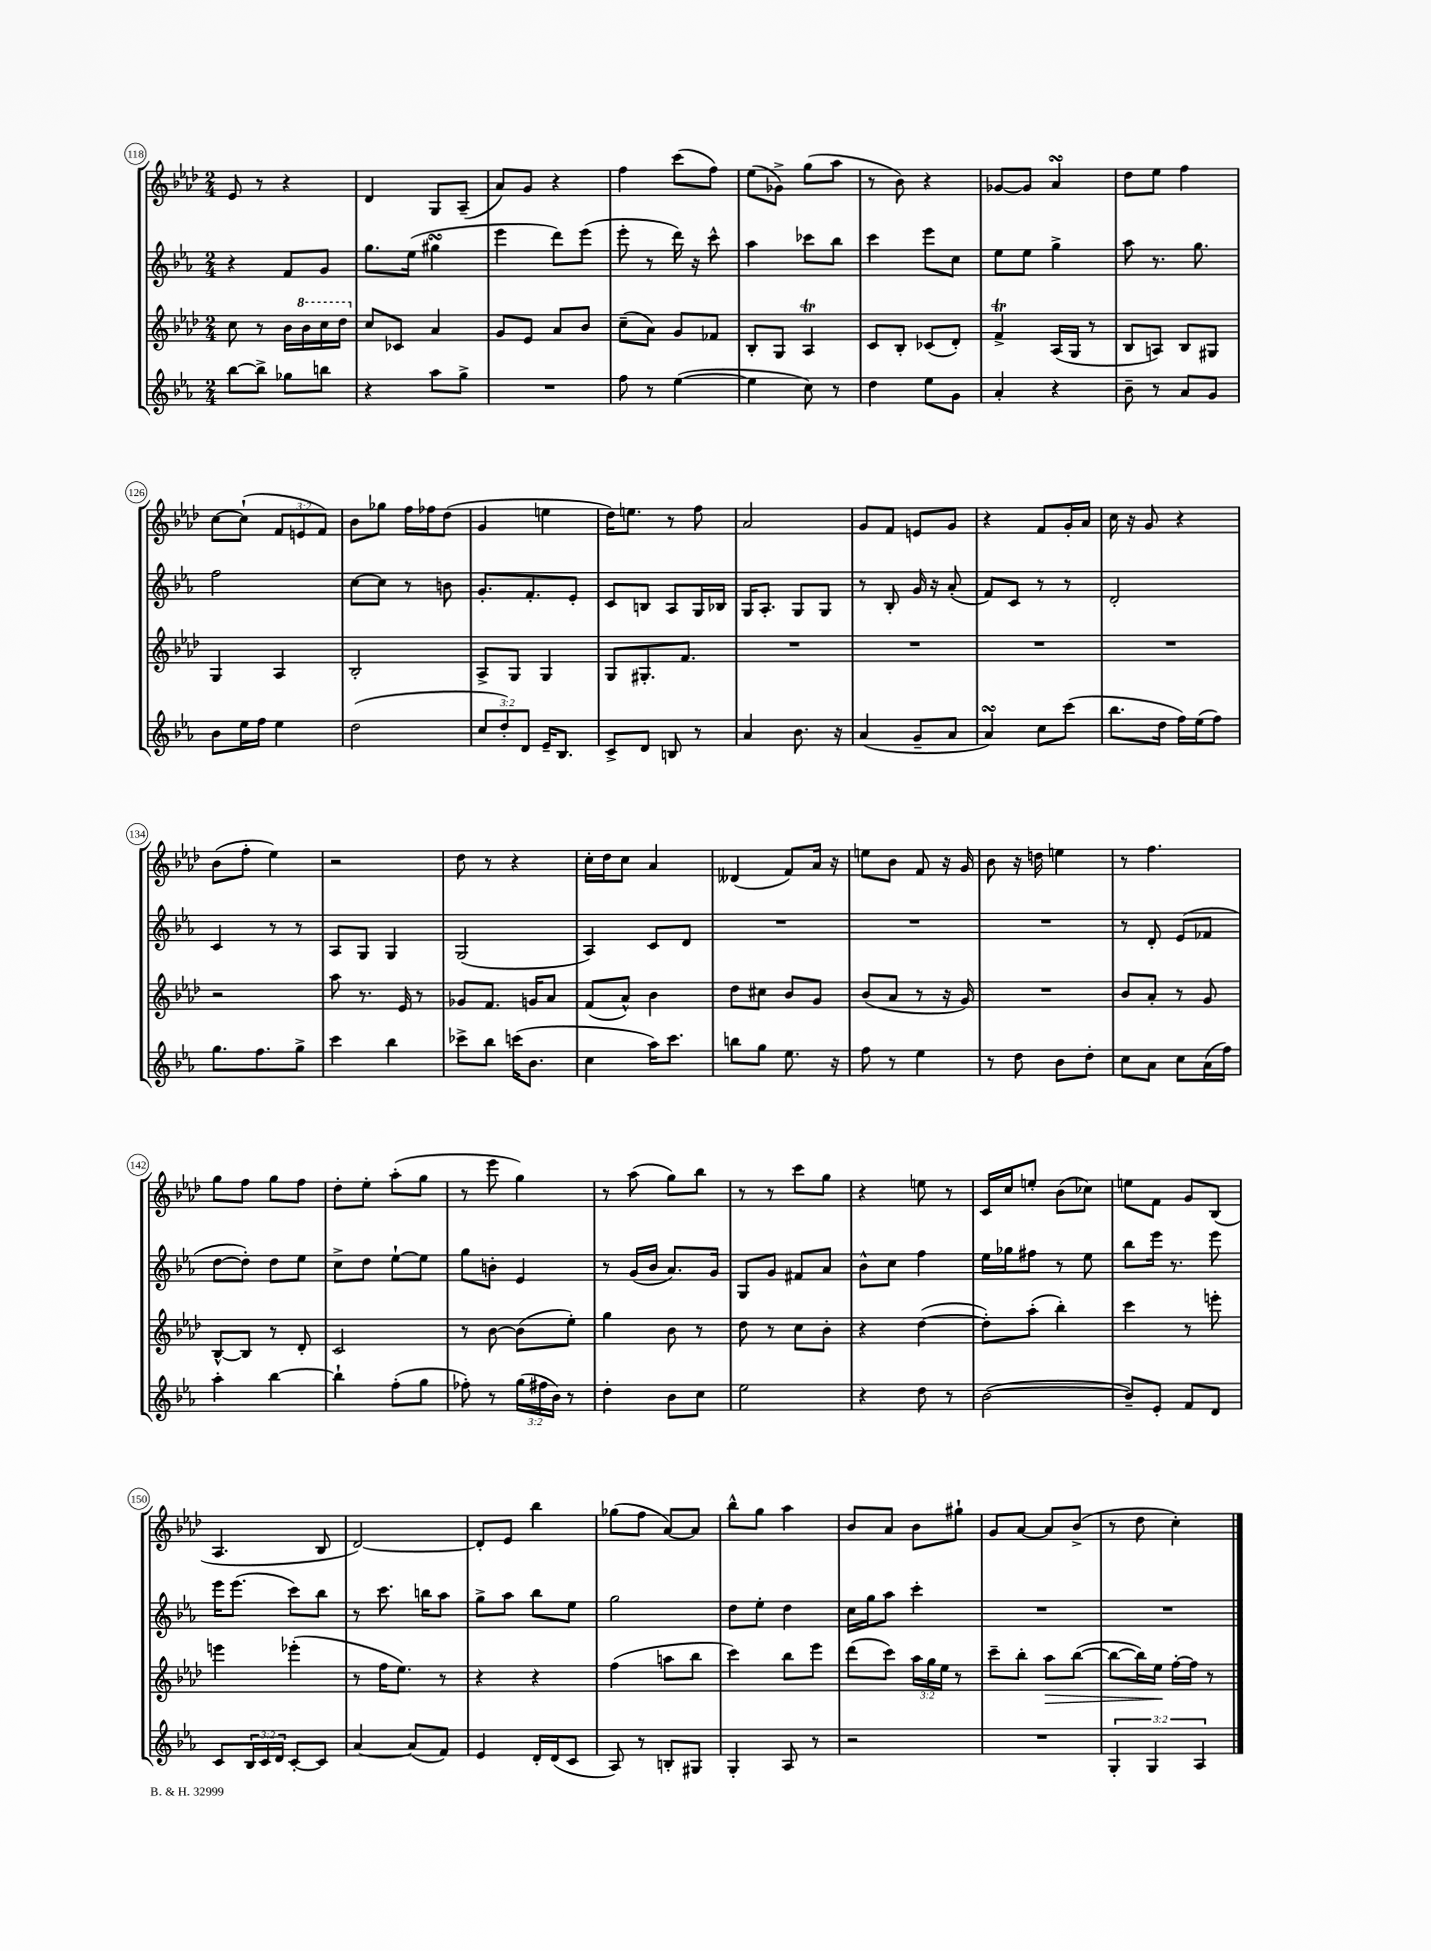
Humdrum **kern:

**kern	**kern	**kern	**kern
*staff4	*staff3	*staff2	*staff1
*clefG2	*clefG2	*clefG2	*clefG2
*k[b-e-a-]	*k[b-e-a-d-]	*k[b-e-a-]	*k[b-e-a-d-]
*M2/4	*M2/4	*M2/4	*M2/4
[8bb-	8cc	4r	8e-
8bb-^]	8r	.	8r
8gg-	16b-	8f	4r
.	16bb-	.	.
8bb	16ccc	8g	.
.	16ddd-	.	.
=	=	=	=
4r	8cc	8.gg	4d-
.	8c-	.	.
.	.	(16ee-	.
8aa-	4a-	4gg#	8G
8gg^	.	.	(8A-~
=	=	=	=
2r	8g	4eee-	8a-)
.	8e-	.	8g
.	8a-	8ddd)	4r
.	8b-	(8eee-	.
=	=	=	=
8ff	(8cc~	8eee-'	4ff
8r	8a-)	8r	.
([4ee-	8g	16ddd)	(8ccc
.	.	16r	.
.	8f-	8ccc^^	8ff)
=	=	=	=
4ee-]	8B-'	4aa-	(8ee-
.	8G	.	8g-^)
8cc)	4A-	8ccc-	(8gg
8r	.	8bb-	8aa-
=	=	=	=
4dd	8c	4ccc	8r
.	8B-'	.	8b-)
8ee-	(8c-	8eee-	4r
8g	8d-')	8cc	.
=	=	=	=
4a-'	4f^	8ee-	[8g-
.	.	8ee-	8g-]
4r	(16A-	4gg^	4a-
.	16G	.	.
.	8r	.	.
=	=	=	=
8b-~	8B-	8aa-	8dd-
8r	8A)	8.r	8ee-
8a-	8B-	.	4ff
.	.	8.gg	.
8g	8G#	.	.
=	=	=	=
8b-	4G	2ff	[8cc
16ee-	.	.	(8cc`]
16ff	.	.	.
4ee-	4A-	.	12f
.	.	.	12e
.	.	.	12f)
=	=	=	=
(2dd	2B-'	[8cc	8b-
.	.	8cc]	8gg-
.	.	8r	16ff
.	.	.	16ff-
.	.	8b	(8dd-
=	=	=	=
12cc	8A-^	8.g'	4g
12dd')	.	.	.
.	8G	.	.
12d	.	.	.
.	.	8.f'	.
16e-~	4G	.	4ee
8.B-	.	.	.
.	.	8e-'	.
=	=	=	=
8c^	8G	8c	16dd-)
.	.	.	8.ee
8d	8.G#'	8B	.
8B	.	8A-	8r
.	8.f	.	.
8r	.	16G	8ff
.	.	16B-	.
=	=	=	=
4a-	2r	16G	2a-
.	.	8.A-'	.
8.b-	.	8G	.
.	.	8G	.
16r	.	.	.
=	=	=	=
(4a-	2r	8r	8g
.	.	8B-'	8f
8g~	.	16g	8e
.	.	16r	.
8a-	.	(8a-'	8g
=	=	=	=
4a-)	2r	8f)	4r
.	.	8c	.
8cc	.	8r	8f
(8ccc	.	8r	16g'
.	.	.	16a-
=	=	=	=
8.bb-	2r	2d'	16cc
.	.	.	16r
.	.	.	8g
16dd	.	.	.
16ff)	.	.	4r
(16ee-	.	.	.
8ff)	.	.	.
=	=	=	=
8.gg	2r	4c	(8b-
.	.	.	8ff'
8.ff	.	.	.
.	.	8r	4ee-)
8gg^	.	8r	.
=	=	=	=
4ccc	8aa-	8A-	2r
.	8.r	8G	.
4bb-	.	4G	.
.	16e-	.	.
.	8r	.	.
=	=	=	=
8ccc-^	8g-	(2G	8dd-
8bb-	8.f	.	8r
(16ccc	.	.	4r
8.b-	16g	.	.
.	8a-	.	.
=	=	=	=
4cc	(8f	4A-)	16cc'
.	.	.	16dd-
.	8a-^^)	.	8cc
16aa-)	4b-	8c	4a-
8.ccc	.	.	.
.	.	8d	.
=	=	=	=
8bb	8dd-	2r	(4d--
8gg	8cc#	.	.
8.ee-	8b-	.	8f)
.	8g	.	16a-
16r	.	.	16r
=	=	=	=
8ff	(8b-	2r	8ee
8r	8a-	.	8b-
4ee-	8r	.	8f
.	16r	.	16r
.	16g)	.	16g
=	=	=	=
8r	2r	2r	8b-
8dd	.	.	16r
.	.	.	16dd
8b-	.	.	4ee
8dd'	.	.	.
=	=	=	=
8cc	8b-	8r	8r
8a-	8a-'	8d'	4.ff
8cc	8r	(8e-	.
(16a-	8g	8f-	.
16ff)	.	.	.
=	=	=	=
4aa-'	[8B-^^	[8dd	8gg
.	8B-]	8dd'])	8ff
[4bb-	8r	8dd	8gg
.	8d-'	8ee-	8ff
=	=	=	=
4bb-`]	2c	8cc^	8dd-'
.	.	8dd	8ee-'
(8ff'	.	[8ee-`	(8aa-'
8gg	.	8ee-]	8gg
=	=	=	=
8ff-')	8r	8gg	8r
8r	[8b-	8b'	8eee-
(24gg	(8b-]	4e-	4gg)
24ff#	.	.	.
24b-)	.	.	.
8r	8ee-')	.	.
=	=	=	=
4dd'	4gg	8r	8r
.	.	(16g	(8aa-
.	.	16b-	.
8b-	8b-	8.a-)	8gg)
8cc	8r	.	8bb-
.	.	16g	.
=	=	=	=
2ee-	8dd-	8G	8r
.	8r	8g	8r
.	8cc	8f#	8ccc
.	8b-'	8a-	8gg
=	=	=	=
4r	4r	8b-^^	4r
.	.	8cc	.
8dd	([4dd-	4ff	8ee
8r	.	.	8r
=	=	=	=
([2b-	8dd-'])	16ee-	16c
.	.	16gg-	16cc
.	(8aa-'	8ff#	8ee'
.	4bb-')	8r	(8b-
.	.	8ee-	8cc-)
=	=	=	=
8b-~])	4ccc	8bb-	8ee
8e-'	.	16eee-	8f
.	.	8.r	.
8f	8r	.	8g
8d	8eee'	8eee-	(8B-
=	=	=	=
8c	4eee	16eee-	4.A-
.	.	(8.eee-	.
24B-	.	.	.
24c	.	.	.
24d	.	.	.
[8c'	(4eee-'	8ccc)	.
8c]	.	8bb-	8B-
=	=	=	=
[4a-	8r	8r	[2d-)
.	16ff	8.ccc	.
.	8.ee-)	.	.
(8a-]	.	.	.
.	.	16bb	.
8f)	8r	8aa-	.
=	=	=	=
4e-	4r	8gg^	8d-']
.	.	8aa-	8e-
16d'	4r	8bb-	4bb-
(16d	.	.	.
8c	.	8ee-	.
=	=	=	=
8A-)	(4ff	2gg	(8gg-
8r	.	.	8ff
8B'	8aa	.	[8a-)
8G#	8bb-	.	8a-]
=	=	=	=
4G'	4ccc)	8dd	8bb-^^
.	.	8ee-'	8gg
8A-	8bb-	4dd	4aa-
8r	8eee-	.	.
=	=	=	=
2r	(8ddd-	16cc	8b-
.	.	16gg	.
.	8ccc)	8aa-	8a-
.	24aa-	4ccc'	8b-
.	24gg	.	.
.	24ee-	.	.
.	8r	.	8gg#`
=	=	=	=
2r	8ccc~	2r	8g
.	8bb-'	.	[8a-
.	8aa-	.	8a-]
.	([8bb-	.	(8b-^
=	=	=	=
6G'	8bb-_	2r	8r
.	16bb-])	.	8dd-
6G	.	.	.
.	16ee-	.	.
.	[16ff'	.	4cc')
.	16ff]	.	.
6A-	.	.	.
.	8r	.	.
==	==	==	==
*-	*-	*-	*-
